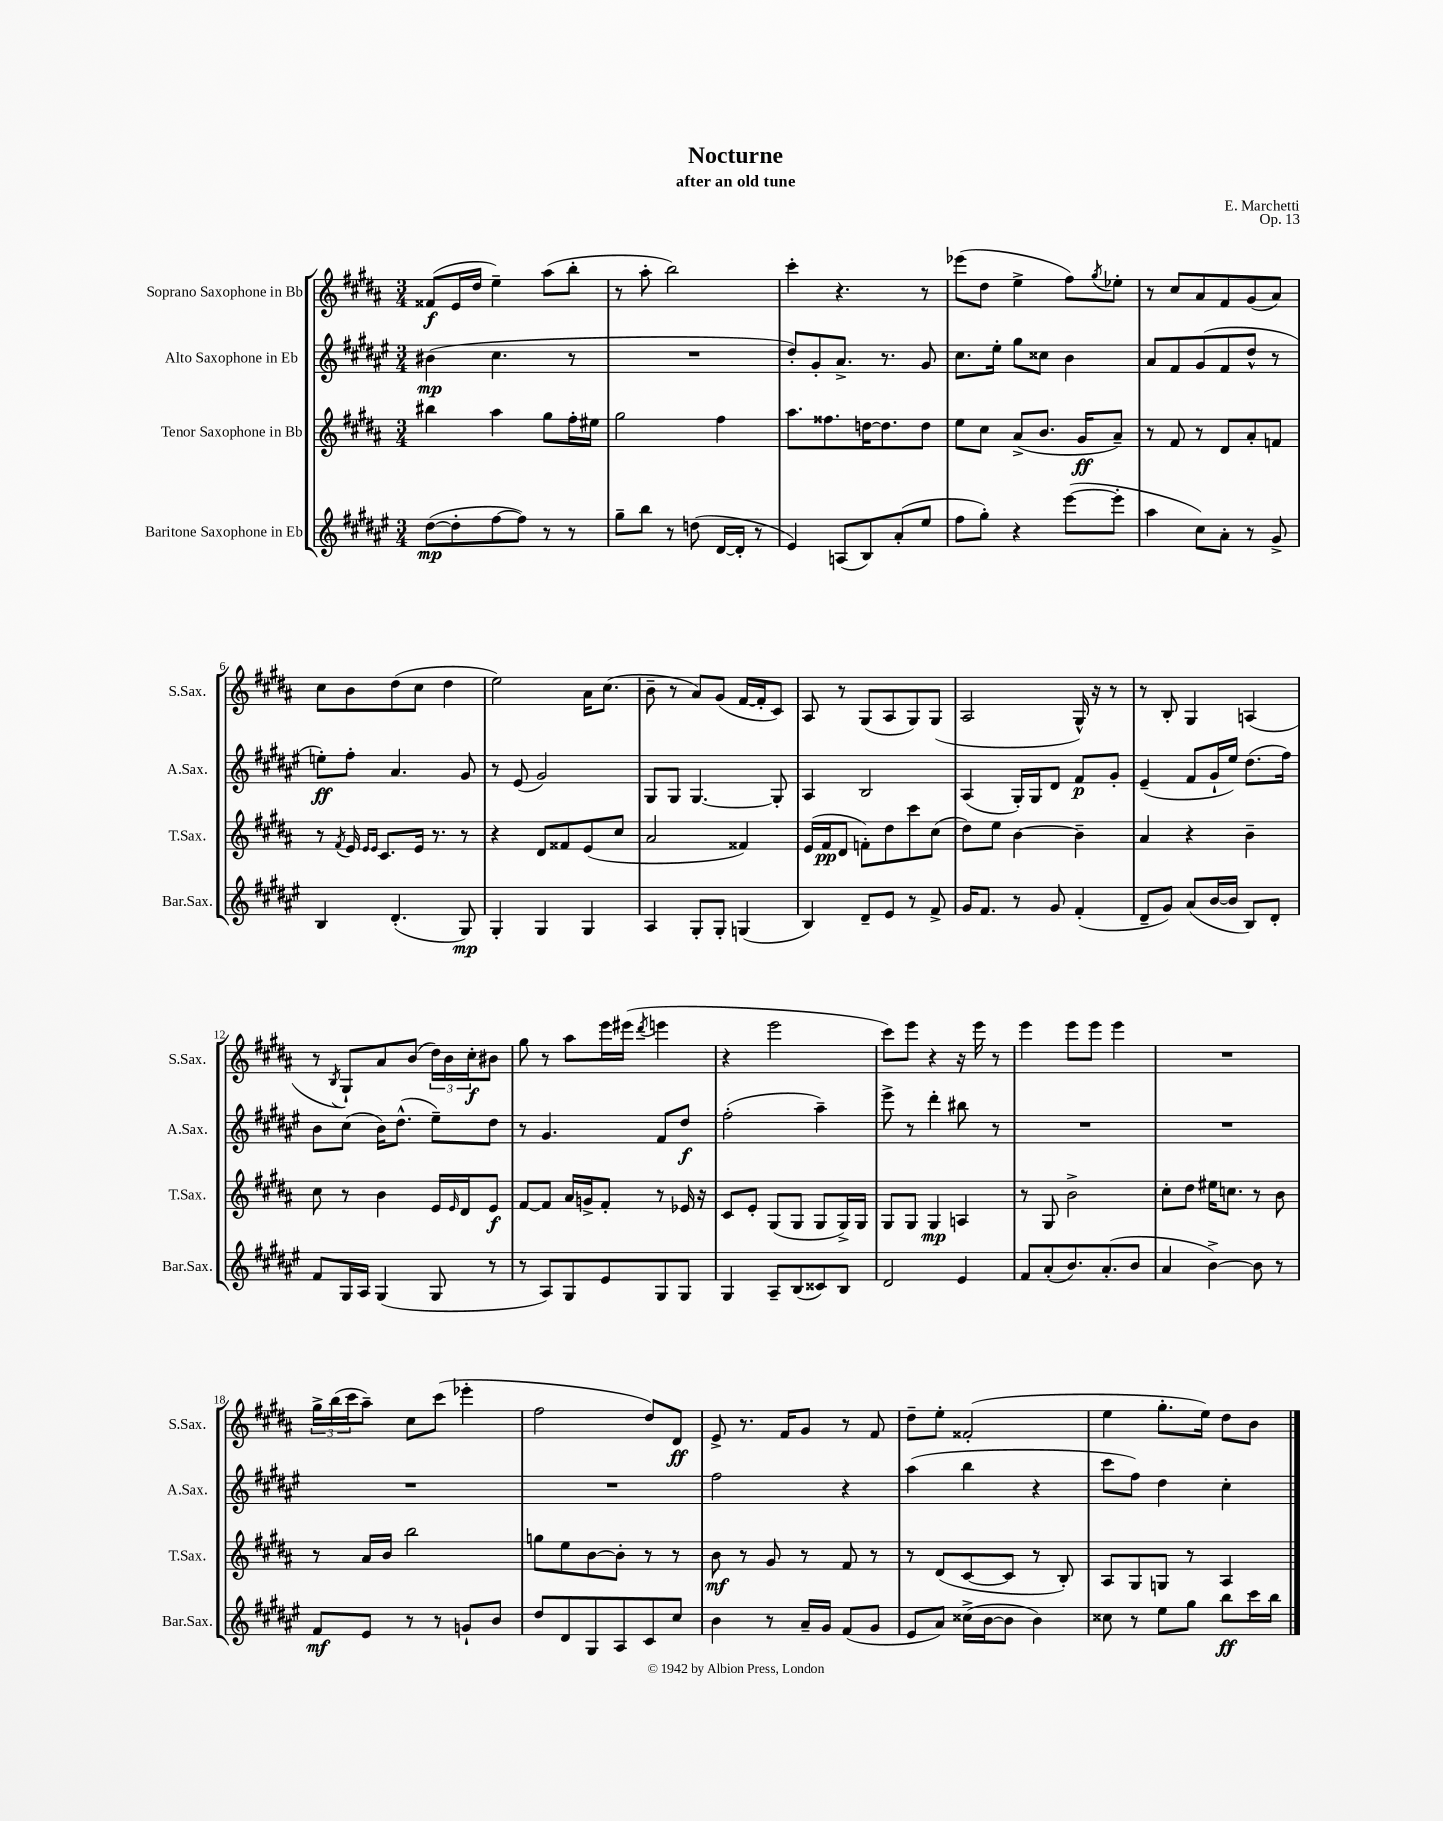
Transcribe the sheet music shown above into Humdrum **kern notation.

**kern	**kern	**kern	**kern
*staff4	*staff3	*staff2	*staff1
*clefG2	*clefG2	*clefG2	*clefG2
*k[f#c#g#d#a#e#]	*k[f#c#g#d#a#]	*k[f#c#g#d#a#e#]	*k[f#c#g#d#a#]
*M3/4	*M3/4	*M3/4	*M3/4
([8dd#	4bb#	(4b#	(8f##
8dd#']	.	.	16e
.	.	.	16dd#
[8ff#	4aa#	4.cc#	4ee~)
8ff#])	.	.	.
8r	8gg#	.	(8aa#
8r	16ff#'	8r	8bb'
.	16ee#	.	.
=	=	=	=
8gg#~	2gg#	2.r	8r
8bb	.	.	8aa#'
8r	.	.	2bb)
(8dd	.	.	.
[16d#	4ff#	.	.
16d#']	.	.	.
8r	.	.	.
=	=	=	=
4e#)	8.aa#	8dd#')	4ccc#'
.	.	8g#'	.
.	8.ff##	.	.
(8A	.	8.a#^	4.r
8B)	[16dd	.	.
.	8.dd]	8.r	.
(8a#'	.	.	.
8ee#	8dd	8g#	8r
=	=	=	=
8ff#	8ee	8.cc#	(8eee-
8gg#')	8cc#	.	8dd#
.	.	16ee#'	.
4r	(8a#^	8gg#	4ee^
.	8.b	8cc##	.
([8eee#	.	4b	8ff#)
.	16g#	.	.
.	.	.	8qgg#
8eee#']	8a#~)	.	8ee-'
=	=	=	=
4aa#	8r	8a#	8r
.	8f#	8f#	8cc#
8cc#)	8r	(8g#	8a#
8a#'	8d#	8f#	8f#
8r	8a#'	8dd#^^	(8g#
8g#^	8f	8r	8a#)
=	=	=	=
4B	8r	8ee')	8cc#
.	8qf#	.	.
.	16e	8ff#'	8b
.	16qqe	.	.
.	16qqe	.	.
.	8.c#	.	.
(4.d#'	.	4.a#	(8dd#
.	16e	.	8cc#
.	8.r	.	.
.	.	.	4dd#
8G#)	8r	8g#	.
=	=	=	=
4G#'	4r	8r	2ee)
.	.	(8e#	.
4G#	8d#	2g#)	.
.	8f##	.	.
4G#	(8e	.	16a#
.	.	.	(8.cc#
.	8cc#	.	.
=	=	=	=
4A#	2a#	8G#	8b~
.	.	8G#	8r
8G#'	.	[4.G#	8a#)
8G#'	.	.	(8g#
(4G	4f##)	.	[16f#
.	.	.	16f#']
.	.	8G#']	8c#)
=	=	=	=
4B)	(16e	4A#	8A#
.	16f#	.	.
.	8d#	.	8r
8d#~	8f')	2B	(8G#
8e#	8dd#	.	8A#
8r	8ccc#	.	8G#)
8f#^	(8cc#	.	(8G#
=	=	=	=
16g#	8dd#)	(4A#	2A#
8.f#	.	.	.
.	8ee	.	.
8r	[4b	16G#')	.
.	.	16G#	.
8g#	.	8d#	.
(4f#'	4b~]	8f#	16G#^^)
.	.	.	16r
.	.	8g#'	8r
=	=	=	=
8d#~	4a#	(4e#~	8r
8g#)	.	.	8B'
(8a#	4r	8f#	4G#
[16b	.	16g#`	.
16b]	.	16ee#)	.
8B)	4b~	(8.dd#	(4A
8d#'	.	.	.
.	.	16ff#)	.
=	=	=	=
8f#	8cc#	8b	8r
.	.	.	8qB
16G#	8r	(8cc#	8G#`)
16A#	.	.	.
(4G#	4b	16b)	8a#
.	.	(8.dd#^^	.
.	.	.	(8b
8G#	16e	8ee#~)	24dd#)
.	.	.	24b
.	16qqe	.	.
.	16d#	.	.
.	.	.	24cc#'
8r	8e	8dd#	8b#
=	=	=	=
8r	[8f#	8r	8gg#
8A#)	8f#]	4.g#	8r
8G#	16a#	.	8aa#
.	16g^	.	.
8e#	8f#'	.	16eee
.	.	.	(16eee#
.	.	.	8qddd#
8G#	8r	8f#	4eee
8G#	16e-	8dd#	.
.	16r	.	.
=	=	=	=
4G#	8c#	(2ff#'	4r
.	8e'	.	.
8A#~	(8G#	.	2eee
(8B	8G#	.	.
8c##)	8G#	4aa#~)	.
8B	16G#^)	.	.
.	16G#	.	.
=	=	=	=
2d#	8G#	8eee#^	8ccc#)
.	8G#	8r	8eee
.	4G#	4ddd#'	4r
4e#	4A	8bb#	16r
.	.	.	16eee
.	.	8r	8r
=	=	=	=
8f#	8r	2.r	4eee
(8a#'	8G#	.	.
8.b)	2b^	.	8eee
.	.	.	8eee
(8.a#'	.	.	.
.	.	.	4eee
8b	.	.	.
=	=	=	=
4a#	8cc#'	2.r	2.r
.	8dd#	.	.
[4b^)	16ee#	.	.
.	8.cc	.	.
8b]	8r	.	.
8r	8b	.	.
=	=	=	=
8f#	8r	2.r	24gg#^
.	.	.	(24bb
.	.	.	24ccc#
8e#	16a#	.	8aa#~)
.	16b	.	.
8r	2bb	.	8cc#
8r	.	.	(8ccc#
8g`	.	.	4eee-'
8b	.	.	.
=	=	=	=
8dd#	8gg	2.r	2ff#
8d#	8ee	.	.
8G#	[8b	.	.
8A#	8b']	.	.
8c#	8r	.	8dd#)
8cc#	8r	.	8d#
=	=	=	=
4b	8b	2ff#	8e^
.	8r	.	8.r
8r	8g#	.	.
.	.	.	16f#
16a#~	8r	.	8g#
16g#	.	.	.
(8f#	8f#	4r	8r
8g#	8r	.	8f#
=	=	=	=
8e#	8r	(4aa#	8dd#~
8a#)	(8d#	.	8ee'
(16cc##^	[8c#	4bb	(2f##'
[16b	.	.	.
8b]	8c#]	.	.
4b)	8r	4r	.
.	8B')	.	.
=	=	=	=
8cc##	8A#	8ccc#	4ee
8r	8G#	8ff#)	.
8ee#	8G	4dd#	8.gg#'
8gg#	8r	.	.
.	.	.	16ee)
8bb	4A#	4cc#'	8dd#
16ccc#	.	.	8b
16bb	.	.	.
==	==	==	==
*-	*-	*-	*-
